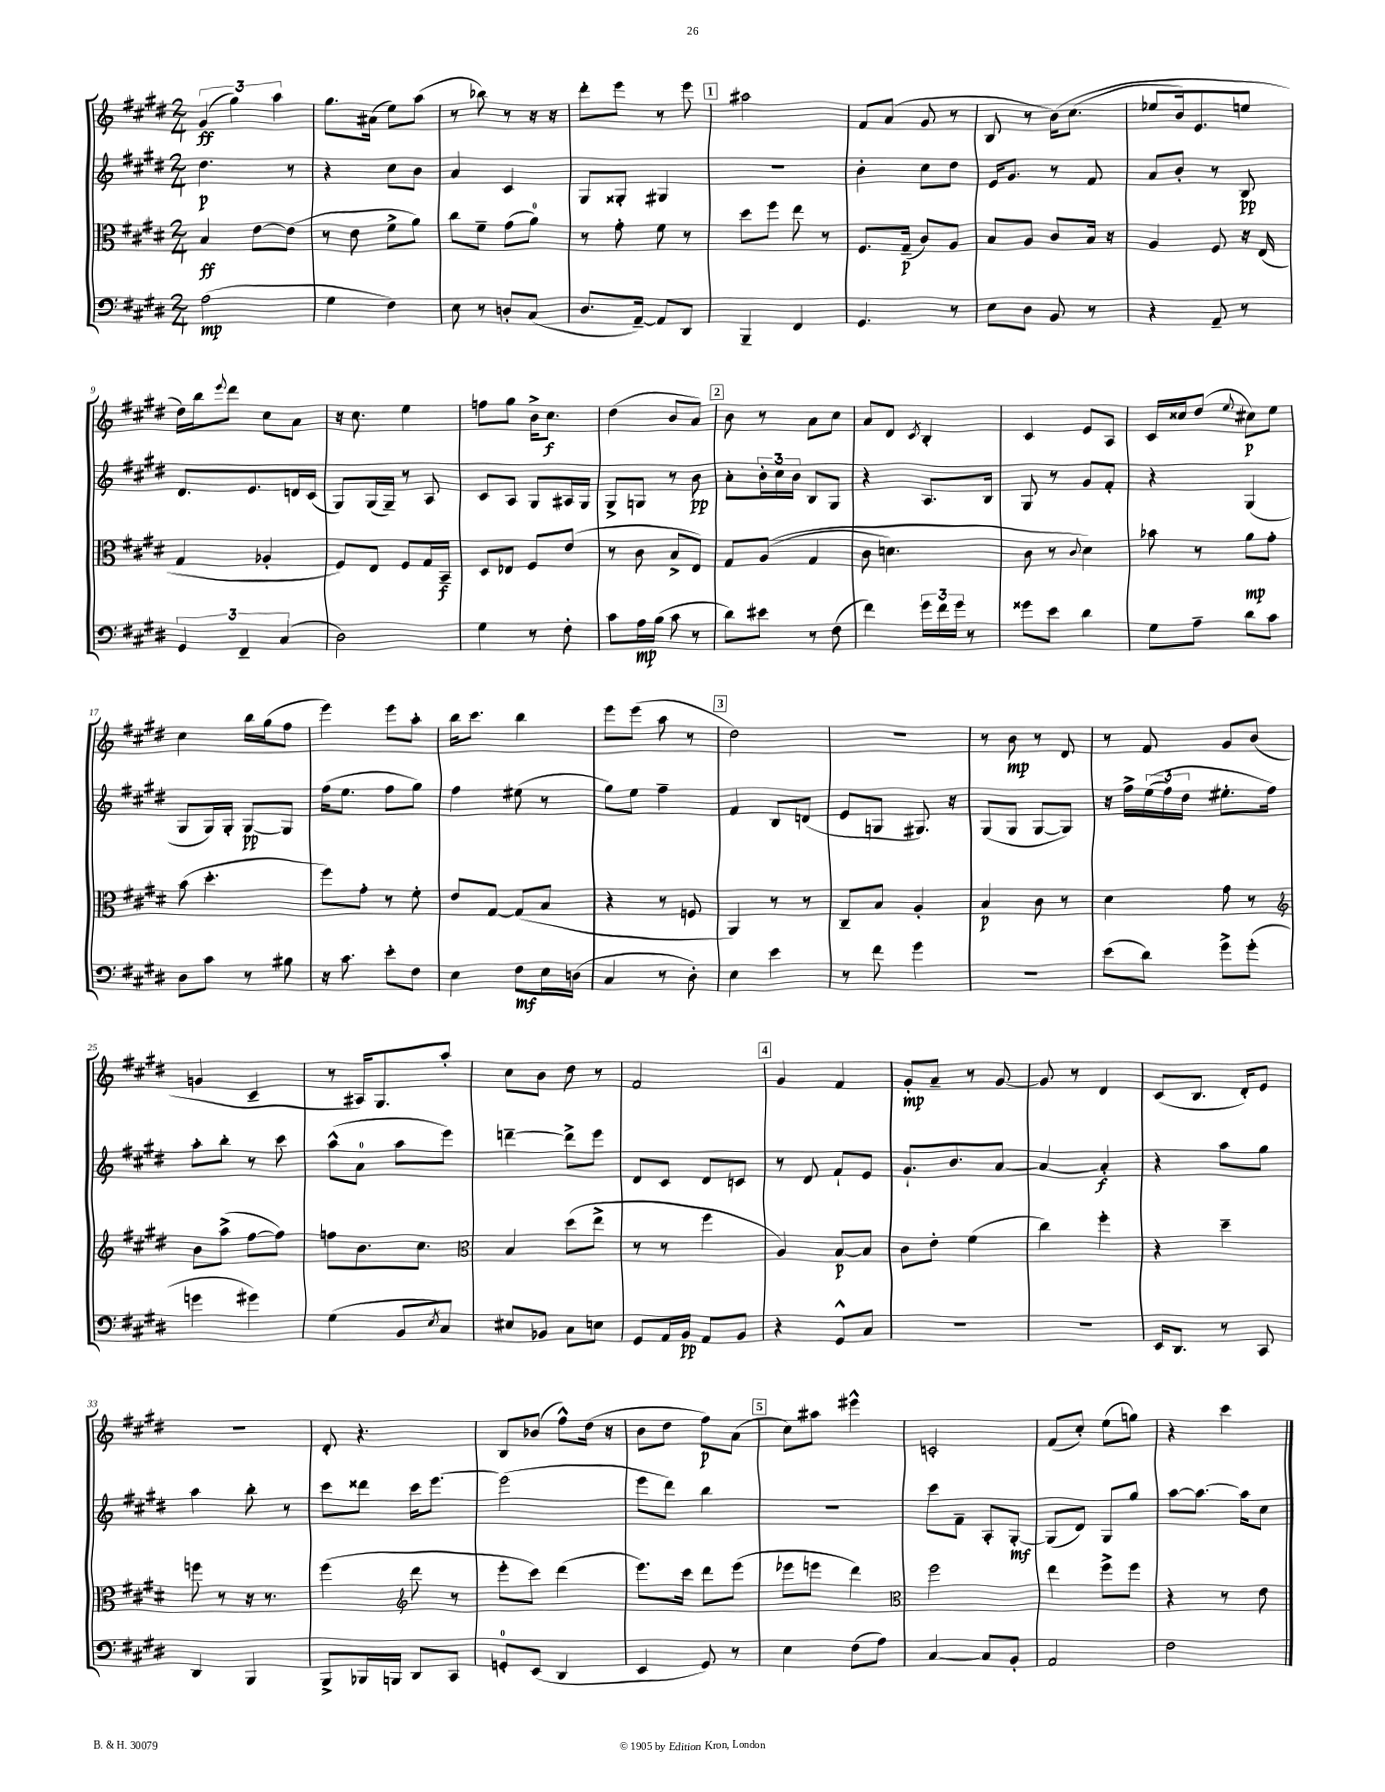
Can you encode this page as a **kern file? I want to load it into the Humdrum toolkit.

**kern	**dynam	**kern	**dynam	**kern	**dynam	**kern	**dynam
*part4	*part4	*part3	*part3	*part2	*part2	*part1	*part1
*staff4	*staff4	*staff3	*staff3	*staff2	*staff2	*staff1	*staff1
*clefF4	*	*clefC3	*	*clefG2	*	*clefG2	*
*k[f#c#g#d#]	*	*k[f#c#g#d#]	*	*k[f#c#g#d#]	*	*k[f#c#g#d#]	*
*M2/4	*	*M2/4	*	*M2/4	*	*M2/4	*
=1	=1	=1	=1	=1	=1	=1	=1
(2A\	mp	4B/	ff	4.dd#\	p	(6g#/	ff
.	.	.	.	.	.	6gg#\)	.
.	.	[8e\L	.	.	.	.	.
.	.	.	.	.	.	6aa\	.
.	.	(8e\J]	.	8r	.	.	.
=2	=2	=2	=2	=2	=2	=2	=2
4G#\	.	8r	.	4r	.	8.gg#\L	.
.	.	8e\	.	.	.	.	.
.	.	.	.	.	.	(16a#X\Jk	.
4F#\)	.	8f#^\L	.	8cc#\L	.	8ee\L)	.
.	.	8a\J)	.	8b\J	.	(8aa\J	.
=3	=3	=3	=3	=3	=3	=3	=3
8E\	.	8cc#\L	.	4a/	.	8r	.
8r	.	8f#~\J	.	.	.	8bb-X\)	.
8Dn'/L	.	(8g#\L	.	4c#/	.	8r	.
(8C#/J	.	8a\J)	.	.	.	16r	.
.	.	.	.	.	.	16r	.
=4	=4	=4	=4	=4	=4	=4	=4
8.D#/L	.	8r	.	8G#/L	.	8ddd#'\L	.
.	.	8g#'\	.	8G##X'/J	.	8eee\J	.
[16AA~/Jk)	.	.	.	.	.	.	.
8AA/L]	.	8f#\	.	4G#X/	.	8r	.
8DD#/J	.	8r	.	.	.	8eee\	.
!!LO:REH:place=s1:t=1
=5	=5	=5	=5	=5	=5	=5	=5
4BBB~/	.	8dd#\L	.	2r	.	2aa#X\	.
.	.	8ff#\J	.	.	.	.	.
4FF#/	.	8ee\	.	.	.	.	.
.	.	8r	.	.	.	.	.
=6	=6	=6	=6	=6	=6	=6	=6
4.GG#/	.	8.F#/L	.	4b'\	.	8f#/L	.
.	.	.	.	.	.	(8a/J	.
.	.	(16G#~/Jk	p	.	.	.	.
.	.	8c#/L)	.	8cc#\L	.	8g#/	.
8r	.	8A/J	.	8dd#\J	.	8r	.
=7	=7	=7	=7	=7	=7	=7	=7
8E\L	.	8B/L	.	16e/KL	.	8B/	.
.	.	.	.	8.g#/J	.	.	.
8D#\J	.	8A/J	.	.	.	8r	.
8BB/	.	8c#/L	.	8r	.	(16b\KL)	.
.	.	.	.	.	.	(8.cc#\J	.
8r	.	16B/Jk	.	8f#/	.	.	.
.	.	16r	.	.	.	.	.
=8	=8	=8	=8	=8	=8	=8	=8
4r	.	4A/	.	8a/L	.	8ee-X/L	.
.	.	.	.	8b'/J	.	16b/k)	.
.	.	.	.	.	.	8.e/	.
8AA~/	.	8F#/	.	8r	.	.	.
8r	.	16r	.	8B/	pp	8een/J	.
.	.	(16E/	.	.	.	.	.
!!LO:LB:g=z
=9	=9	=9	=9	=9	=9	=9	=9
6GG#/	.	4G#/	.	8.d#/L	.	16dd#\LL)	.
.	.	.	.	.	.	16bb\J	.
.	.	.	.	.	.	8qqeee/	.
.	.	.	.	.	.	8ddd#\J	.
6FF#~/	.	.	.	.	.	.	.
.	.	.	.	8.e/	.	.	.
.	.	4A-X'/	.	.	.	8cc#\L	.
(6C#/	.	.	.	.	.	.	.
.	.	.	.	16dn/L	.	8a\J	.
.	.	.	.	(16c#/JJ	.	.	.
=10	=10	=10	=10	=10	=10	=10	=10
2D#\)	.	8F#/L)	.	8G#/L)	.	16r	.
.	.	.	.	.	.	8.cc#\	.
.	.	8E/J	.	(16G#/L	.	.	.
.	.	.	.	16G#~/JJ)	.	.	.
.	.	8F#/L	.	8r	.	4ee\	.
.	.	16G#/L	.	8A/	.	.	.
.	.	16BB~/JJ	f	.	.	.	.
=11	=11	=11	=11	=11	=11	=11	=11
4G#\	.	8D#/L	.	8c#/L	.	8ffn\L	.
.	.	8E-X/J	.	8A/J	.	8gg#\J	.
8r	.	8F#/L	.	8G#/L	.	16b^\KL	.
.	.	.	.	.	.	8.cc#\J	f
8F#'\	.	(8e/J	.	16A#X/L	.	.	.
.	.	.	.	16G#/JJ	.	.	.
=12	=12	=12	=12	=12	=12	=12	=12
8c#\L	.	8r	.	8G#^/L	.	(4dd#\	.
16A\L	mp	8c#\	.	8Gn/J	.	.	.
(16B\JJ	.	.	.	.	.	.	.
8c#\	.	8B^/L	.	8r	.	8b/L	.
8r	.	8E/J)	.	8b\	pp	8a/J)	.
!!LO:REH:place=s1:t=2
=13	=13	=13	=13	=13	=13	=13	=13
8d#\L)	.	8G#/L	.	8a'\L	.	8b\	.
8e#X\J	.	((8A/J	.	24b'\L	.	8r	.
.	.	.	.	24cc#\	.	.	.
.	.	.	.	24b\JJ	.	.	.
8r	.	4G#/	.	8B/L	.	8a\L	.
(8F#\	.	.	.	8G#/J	.	8cc#\J	.
=14	=14	=14	=14	=14	=14	=14	=14
4f#\)	.	8c#\	.	4r	.	8a/L	.
.	.	4.dn\)	.	.	.	8d#/J	.
.	.	.	.	.	.	8qc#/	.
24g#\LL	.	.	.	8.A/L	.	4B'/	.
24f#\	.	.	.	.	.	.	.
24g#\JJ	.	.	.	.	.	.	.
8r	.	.	.	.	.	.	.
.	.	.	.	16B/Jk	.	.	.
=15	=15	=15	=15	=15	=15	=15	=15
8g##X\L	.	8c#\	.	8G#/	.	4c#/	.
8e\J	.	8r	.	8r	.	.	.
.	.	8qqc#/	.	.	.	.	.
4d#\	.	4d#\)	.	8g#/L	.	8e/L	.
.	.	.	.	8f#'/J	.	8A/J	.
=16	=16	=16	=16	=16	=16	=16	=16
8G#\L	.	8b-X\	.	4r	.	16c#/LL	.
.	.	.	.	.	.	16cc##X/J	.
8A~\J	.	8r	.	.	.	(8dd#/J	.
.	.	.	.	.	.	8qqee/	.
8d#\L	.	8a\L	mp	(4G#/	.	8cc#X\L)	p
8c#\J	.	8g#'\J	.	.	.	8ee\J	.
!!LO:LB:g=z
=17	=17	=17	=17	=17	=17	=17	=17
8D#\L	.	(8b\	.	8G#/L	.	4cc#\	.
8c#\J	.	4.dd#'\	.	16G#/L)	.	.	.
.	.	.	.	16G#'/JJ	.	.	.
8r	.	.	.	[8G#/L	pp	16bb\LL	.
.	.	.	.	.	.	(16gg#\J	.
8B#X\	.	.	.	8G#/J]	.	8ff#\J	.
=18	=18	=18	=18	=18	=18	=18	=18
16r	.	8ff#\L)	.	(16ff#\KL	.	4eee\)	.
8.c#\	.	.	.	8.ee\J	.	.	.
.	.	8g#'\J	.	.	.	.	.
8e'\L	.	8r	.	8ff#\L	.	8eee\L	.
8F#\J	.	8f#'\	.	8gg#\J)	.	8aa'\J	.
=19	=19	=19	=19	=19	=19	=19	=19
4E\	.	8e/L	.	4ff#\	.	16bb\KL	.
.	.	.	.	.	.	8.ccc#\J	.
.	.	[8G#/J	.	.	.	.	.
8F#\L	mf	(8G#/L]	.	(8ee#X\	.	4bb\	.
16E\L	.	8B/J	.	8r	.	.	.
(16Dn\JJ	.	.	.	.	.	.	.
=20	=20	=20	=20	=20	=20	=20	=20
4C#/	.	4r	.	8gg#\L)	.	8eee\L	.
.	.	.	.	8ee\J	.	(8eee\J	.
8r	.	8r	.	4ff#~\	.	8aa\	.
8D#'\)	.	8Fn/	.	.	.	8r	.
!!LO:REH:place=s1:t=3
=21	=21	=21	=21	=21	=21	=21	=21
4E\	.	4AA/)	.	4f#/	.	2dd#\)	.
4e\	.	8r	.	8B/L	.	.	.
.	.	8r	.	(8dn/J	.	.	.
=22	=22	=22	=22	=22	=22	=22	=22
8r	.	8C#~/L	.	8e/L	.	2r	.
8f#\	.	8B/J	.	8Gn/J	.	.	.
4g#\	.	4A'/	.	8.G#X/)	.	.	.
.	.	.	.	16r	.	.	.
=23	=23	=23	=23	=23	=23	=23	=23
2r	.	4B/	p	(8G#/L	.	8r	.
.	.	.	.	8G#/J	.	8b\	mp
.	.	8c#\	.	[8G#/L	.	8r	.
.	.	8r	.	8G#/J])	.	8d#/	.
=24	=24	=24	=24	=24	=24	=24	=24
(8e\L	.	4d#\	.	16r	.	8r	.
.	.	.	.	16ff#^\LL	.	.	.
8d#\J)	.	.	.	((24ee\	.	8f#/	.
.	.	.	.	24ff#\)	.	.	.
.	.	.	.	24dd#\JJ	.	.	.
8g#^\L	.	8g#\	.	8.ee#X'\L	.	8g#/L	.
(8g#'\J	.	8r	.	.	.	(8b/J	.
.	.	.	.	16ff#\Jk)	.	.	.
!!LO:LB:g=z
=25	=25	=25	=25	=25	=25	=25	=25
*	*	*clefG2	*	*	*	*	*
4gn\	.	8b\L	.	8aa'\L	.	4gn/	.
.	.	(8aa^\J	.	8bb'\J	.	.	.
4g#X\)	.	[8ff#\L	.	8r	.	4c#~/	.
.	.	8ff#\J])	.	8ccc#\	.	.	.
=26	=26	=26	=26	=26	=26	=26	=26
(4G#\	.	8ffn\L	.	(8aa^^\L	.	8r	.
.	.	8.b\	.	8a\J	.	16A#X/KL)	.
.	.	.	.	.	.	8.G#/	.
8BB/L	.	.	.	8aa\L	.	.	.
.	.	8.cc#\J	.	.	.	.	.
8qE/	.	.	.	.	.	.	.
8C#/J)	.	.	.	8eee\J)	.	8aa'/J	.
=27	=27	=27	=27	=27	=27	=27	=27
*	*	*clefC3	*	*	*	*	*
8E#X/L	.	4B/	.	[4dddn~\	.	8cc#\L	.
8BB-X/J	.	.	.	.	.	8b\J	.
8C#\L	.	(8dd#\L	.	8ddd^\L]	.	8dd#\	.
8En\J	.	8ee^\J	.	8eee\J	.	8r	.
=28	=28	=28	=28	=28	=28	=28	=28
8GG#/L	.	8r	.	8d#/L	.	2f#/	.
16AA/L	.	8r	.	8c#/J	.	.	.
16BB/JJ	pp	.	.	.	.	.	.
8AA/L	.	4ff#\	.	8d#/L	.	.	.
8BB/J	.	.	.	8cn/J	.	.	.
!!LO:REH:place=s1:t=4
=29	=29	=29	=29	=29	=29	=29	=29
4r	.	4A/)	.	8r	.	4g#/	.
.	.	.	.	8d#/	.	.	.
8GG#^^/L	.	[8B/L	p	8f#`/L	.	4f#/	.
8C#/J	.	8B/J]	.	8e/J	.	.	.
=30	=30	=30	=30	=30	=30	=30	=30
2r	.	8c#\L	.	8.g#`/L	.	8g#'/L	mp
.	.	8e'\J	.	.	.	8a~/J	.
.	.	.	.	8.b/	.	.	.
.	.	(4f#\	.	.	.	8r	.
.	.	.	.	[8a/J	.	[8g#/	.
=31	=31	=31	=31	=31	=31	=31	=31
2r	.	4cc#\)	.	4a/_	.	8g#/]	.
.	.	.	.	.	.	8r	.
.	.	4ff#'\	.	4a'/]	f	4d#/	.
=32	=32	=32	=32	=32	=32	=32	=32
16EE/KL	.	4r	.	4r	.	(8c#/L	.
8.DD#/J	.	.	.	.	.	.	.
.	.	.	.	.	.	8.B/J	.
8r	.	4dd#~\	.	8aa\L	.	.	.
.	.	.	.	.	.	16d#'/KL)	.
8CC#/	.	.	.	8gg#\J	.	8e/J	.
!!LO:LB:g=z
=33	=33	=33	=33	=33	=33	=33	=33
4DD#/	.	8ffn\	.	4aa\	.	2r	.
.	.	8r	.	.	.	.	.
4BBB/	.	16r	.	8bb'\	.	.	.
.	.	8.r	.	.	.	.	.
.	.	.	.	8r	.	.	.
=34	=34	=34	=34	=34	=34	=34	=34
8BBB^/L	.	(4ff#\	.	8ccc#\L	.	8d#'/	.
16BBB-X/L	.	.	.	8ddd##X\J	.	4.r	.
16BBBn/JJ	.	.	.	.	.	.	.
*	*	*clefG2	*	*	*	*	*
8DD#/L	.	8ddd#\	.	16ccc#\KL	.	.	.
.	.	.	.	[8.eee\J	.	.	.
8CC#/J	.	8r	.	.	.	.	.
=35	=35	=35	=35	=35	=35	=35	=35
8GGn'/L	.	8eee'\L	.	(2eee\]	.	8B/L	.
(8EE/J	.	8ccc#\J)	.	.	.	(8b-X/J	.
4DD#/	.	(4ddd#\	.	.	.	8ff#^^\L)	.
.	.	.	.	.	.	(16dd#\Jk	.
.	.	.	.	.	.	16r	.
=36	=36	=36	=36	=36	=36	=36	=36
4EE/	.	8.eee\L)	.	8eee\L	.	8b\L	.
.	.	.	.	8ddd#\J)	.	8dd#\J	.
.	.	16ccc#\Jk	.	.	.	.	.
8GG#/)	.	8ddd#\L	.	4bb\	.	8ff#\L)	p
8r	.	(8eee\J	.	.	.	(8a\J	.
!!LO:REH:place=s1:t=5
=37	=37	=37	=37	=37	=37	=37	=37
4E\	.	8eee-X\L	.	2r	.	8cc#\L)	.
.	.	8eeen\J	.	.	.	8aa#X\J	.
(8F#\L	.	4ddd#\)	.	.	.	4eee#X^^\	.
8A\J)	.	.	.	.	.	.	.
=38	=38	=38	=38	=38	=38	=38	=38
*	*	*clefC3	*	*	*	*	*
[4C#/	.	2ff#\	.	8ccc#\L	.	2cn'/	.
.	.	.	.	8f#~\J	.	.	.
8C#/L]	.	.	.	8A'/L	.	.	.
8BB'/J	.	.	.	[8G#'/J	mf	.	.
=39	=39	=39	=39	=39	=39	=39	=39
2AA/	.	4ee\	.	(8G#/L]	.	(8f#/L	.
.	.	.	.	8d#/J)	.	8cc#'/J)	.
.	.	8ff#^\L	.	8G#/L	.	(8ee\L	.
.	.	8ff#\J	.	8gg#/J	.	8ggn\J)	.
=40	=40	=40	=40	=40	=40	=40	=40
2F#\	.	4r	.	[8aa\L	.	4r	.
.	.	.	.	8.aa\J_	.	.	.
.	.	8r	.	.	.	4ccc#\	.
.	.	.	.	16aa\KL]	.	.	.
.	.	8e\	.	8cc#\J	.	.	.
==	==	==	==	==	==	==	==
*-	*-	*-	*-	*-	*-	*-	*-
